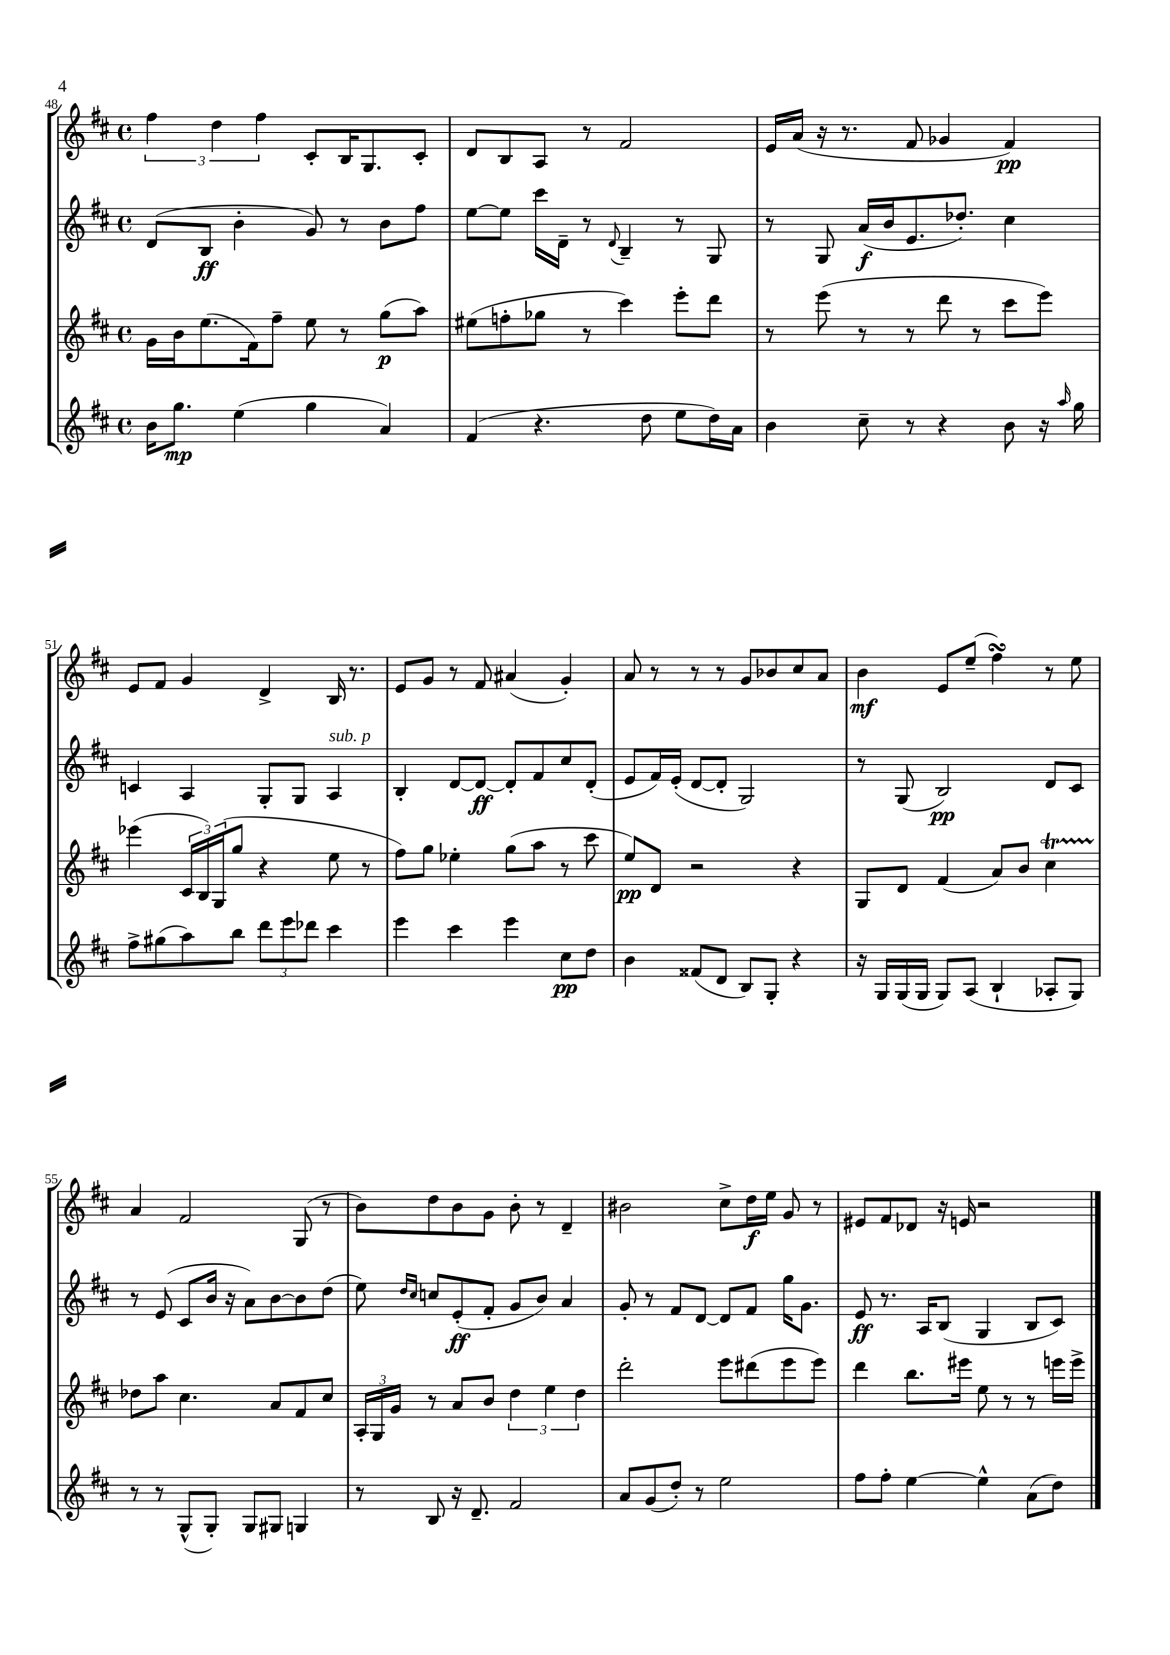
<<
\new StaffGroup <<
\new Staff = "s0" {
    \clef treble \key d \major \defaultTimeSignature \time 4/4
    \tuplet 3/2 { fis''4 d''4 fis''4 } cis'8-. b16 g8. cis'8-. |
    d'8 b8 a8 r8 fis'2 |
    e'16 a'16( r16 r8. fis'8 ges'4 fis'4\pp) |
    e'8 fis'8 g'4 d'4-> b16 r8. |
    e'8 g'8 r8 fis'8 ais'4( g'4-.) |
    a'8 r8 r8 r8 g'8 bes'8 cis''8 a'8 |
    b'4\mf e'8 e''8--( fis''4\turn) r8 e''8 |
    a'4 fis'2 g8( r8 |
    b'8) d''8 b'8 g'8 b'8-. r8 d'4-- |
    bis'2 cis''8-> d''16\f e''16 g'8 r8 |
    eis'8 fis'8 des'8 r16 e'16 r2 \bar "|." |
}
\new Staff = "s1" {
    \clef treble \key d \major \defaultTimeSignature \time 4/4
    d'8( b8\ff b'4-. g'8) r8 b'8 fis''8 |
    e''8~ e''8 cis'''16 d'16-- r8 \appoggiatura { d'8 } b4-- r8 g8 |
    r8 g8 a'16\f( b'16 e'8. des''8.-.) cis''4 |
    c'4 a4 g8-. g8 a4^\markup { \italic "sub. p" } |
    b4-. d'8~ d'8~\ff d'8-. fis'8 cis''8 d'8-.( |
    e'8 fis'16) e'16-.( d'8~ d'8-. g2) |
    r8 g8( b2\pp) d'8 cis'8 |
    r8 e'8( cis'8 b'16 r16 a'8) b'8~ b'8 d''8( |
    e''8) \grace { d''16 cis''16 } c''8 e'8-.\ff( fis'8-. g'8 b'8) a'4 |
    g'8-. r8 fis'8 d'8~ d'8 fis'8 g''16 g'8. |
    e'8\ff r8. a16 b8( g4 b8 cis'8) \bar "|." |
}
\new Staff = "s2" {
    \clef treble \key d \major \defaultTimeSignature \time 4/4
    g'16 b'16 e''8.( fis'16) fis''8-- e''8 r8 g''8\p( a''8) |
    eis''8( f''8-. ges''8 r8 cis'''4) e'''8-. d'''8 |
    r8 e'''8( r8 r8 d'''8 r8 cis'''8 e'''8) |
    ees'''4( \tuplet 3/2 { cis'16 b16) g16( } g''8 r4 e''8 r8 |
    fis''8) g''8 ees''4-. g''8( a''8 r8 cis'''8 |
    e''8\pp) d'8 r2 r4 |
    g8 d'8 fis'4( a'8) b'8 cis''4\startTrillSpan |
    des''8\stopTrillSpan a''8 cis''4. a'8 fis'8 cis''8 |
    \tuplet 3/2 { a16-. g16 g'16 } r8 a'8 b'8 \tuplet 3/2 { d''4 e''4 d''4 } |
    d'''2-. e'''8 dis'''8( e'''8 e'''8) |
    d'''4 b''8. eis'''16 e''8 r8 r8 e'''16 e'''16-> \bar "|." |
}
\new Staff = "s3" {
    \clef treble \key d \major \defaultTimeSignature \time 4/4
    b'16 g''8.\mp e''4( g''4 a'4) |
    fis'4( r4. d''8 e''8 d''16) a'16 |
    b'4 cis''8-- r8 r4 b'8 r16 \grace { a''16 } g''16 |
    fis''8-> gis''8( a''8) b''8 \tuplet 3/2 { d'''8 e'''8 des'''8 } cis'''4 |
    e'''4 cis'''4 e'''4 cis''8\pp d''8 |
    b'4 fisis'8( d'8 b8) g8-. r4 |
    r16 g16 g16( g16 g8) a8( b4-! aes8-. g8) |
    r8 r8 g8-^( g8-.) g8 gis8 g4 |
    r8 b8 r16 d'8.-- fis'2 |
    a'8 g'8( d''8-.) r8 e''2 |
    fis''8 fis''8-. e''4~ e''4-^ a'8( d''8) \bar "|." |
}
>>
>>
\layout { \context { \Score currentBarNumber = #48 } }
